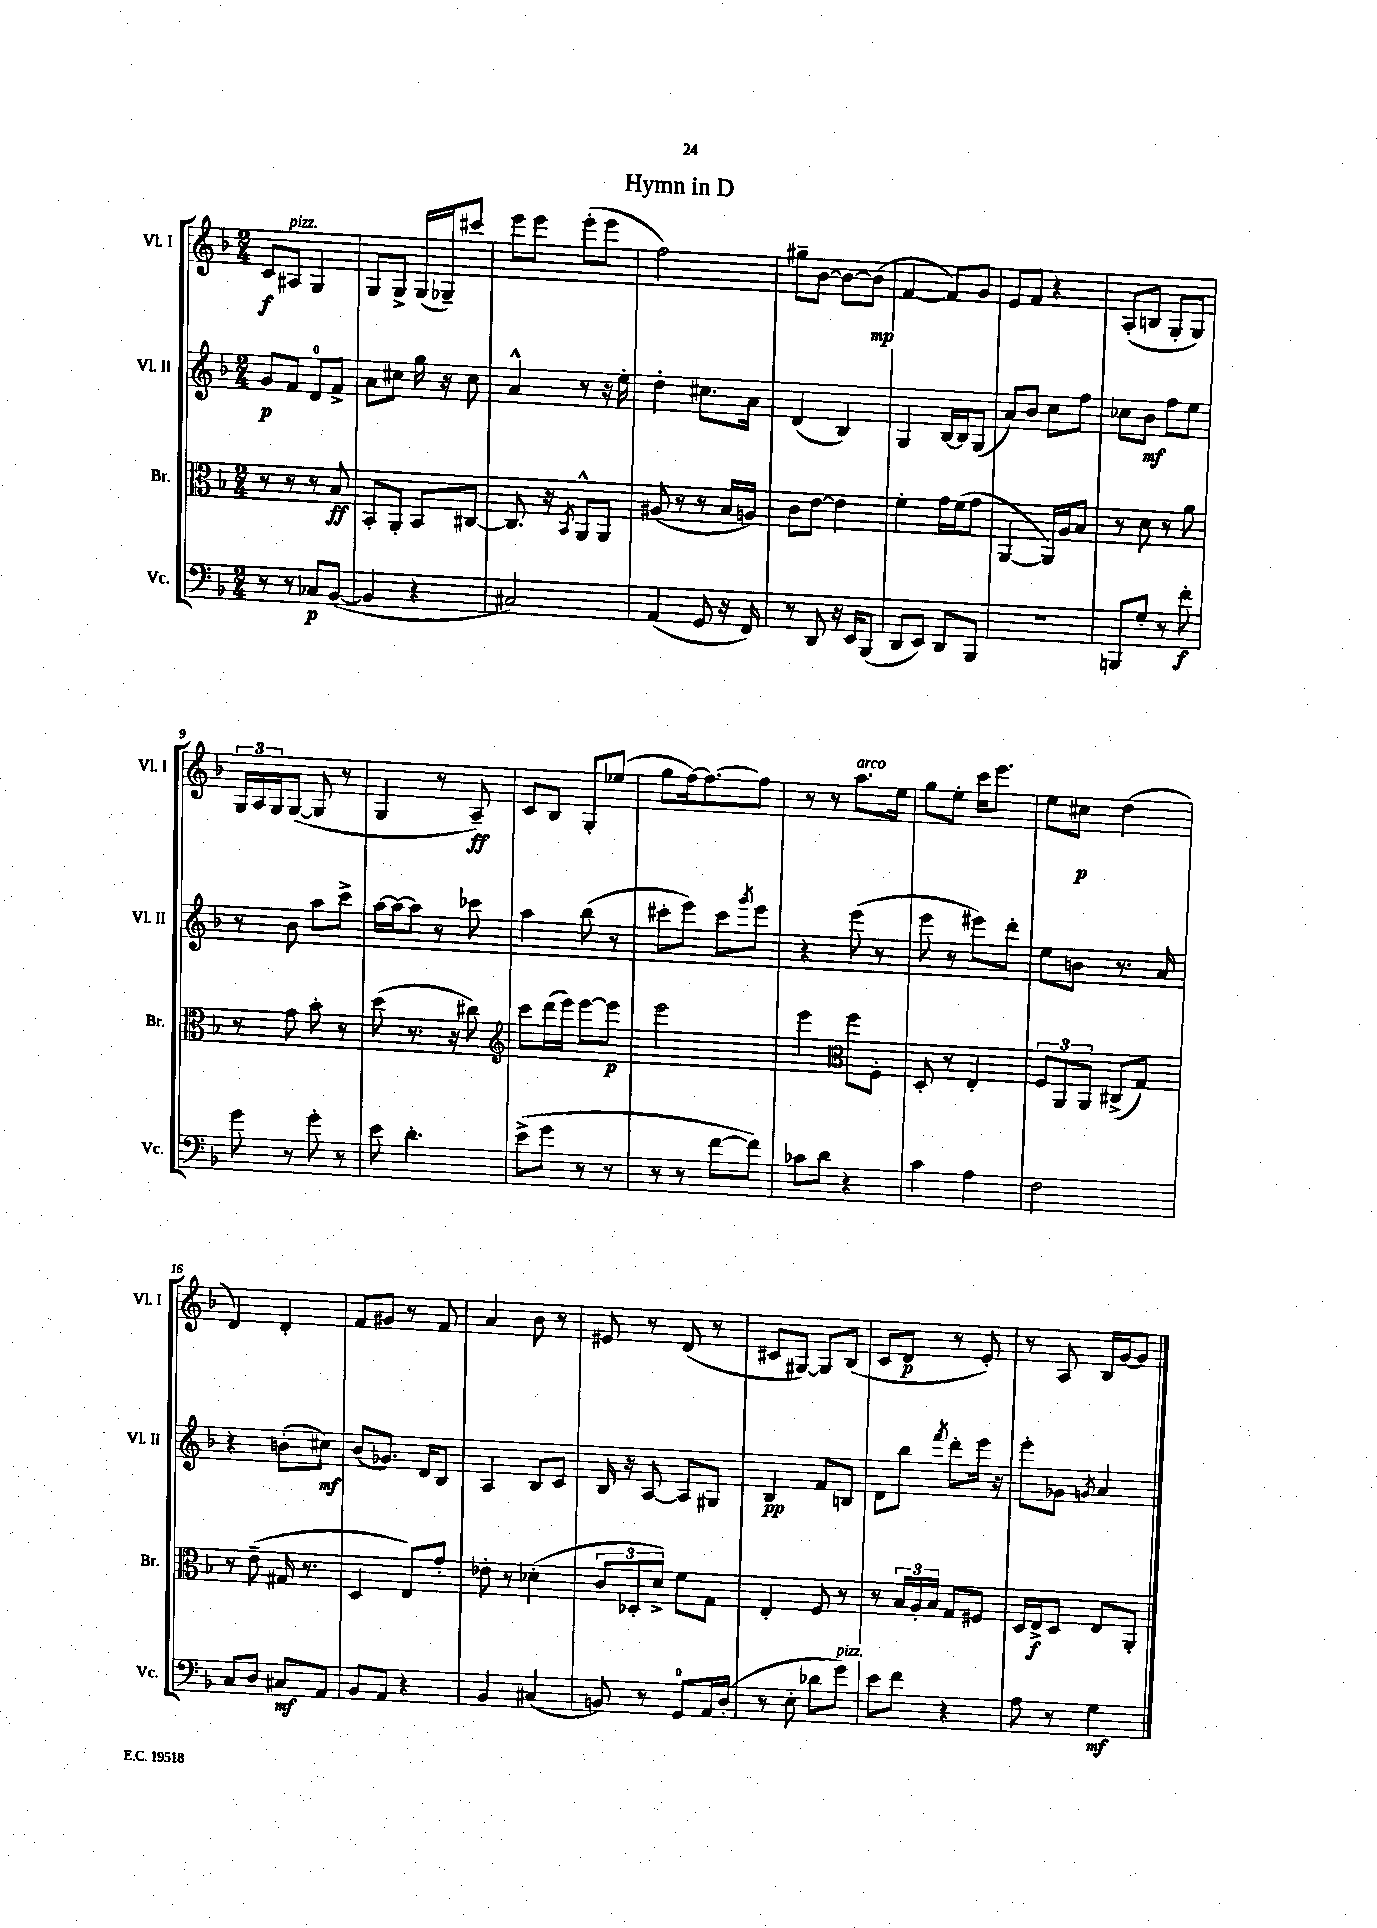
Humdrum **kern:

**kern	**dynam	**kern	**dynam	**kern	**dynam	**kern	**dynam
*part4	*part4	*part3	*part3	*part2	*part2	*part1	*part1
*staff4	*staff4	*staff3	*staff3	*staff2	*staff2	*staff1	*staff1
*I"Vc.	*	*I"Br.	*	*I"Vl. II	*	*I"Vl. I	*
*I'Vc.	*	*I'Br.	*	*I'Vl. II	*	*I'Vl. I	*
*clefF4	*	*clefC3	*	*clefG2	*	*clefG2	*
*k[b-]	*	*k[b-]	*	*k[b-]	*	*k[b-]	*
*M2/4	*	*M2/4	*	*M2/4	*	*M2/4	*
=1	=1	=1	=1	=1	=1	=1	=1
8r	.	8r	.	8g/L	p	8c/L	f
!	!	!	!	!	!	!LO:TX:a:i:t=pizz.	!
8r	.	8r	.	8f/J	.	8A#X/J	.
8C-X/L	p	8r	.	8d/L	.	4G/	.
([8BB-/J	.	8B-/	ff	8f^/J	.	.	.
=2	=2	=2	=2	=2	=2	=2	=2
4BB-/]	.	8BB-'/L	.	8a\L	.	8G/L	.
.	.	8AA'/J	.	8cc#X\J	.	8G^/J	.
4r	.	8BB-/L	.	16gg\	.	(16G/LL	.
.	.	.	.	16r	.	16G-X~/J)	.
.	.	[8C#X/J	.	8cc#\	.	8ccc#X/J	.
=3	=3	=3	=3	=3	=3	=3	=3
2C#X/)	.	8.C#/]	.	4a^^/	.	8eee\L	.
.	.	.	.	.	.	8eee\J	.
.	.	16r	.	.	.	.	.
.	.	8qBB-/	.	.	.	.	.
.	.	8AA^^/L	.	8r	.	(8eee'\L	.
.	.	8AA/J	.	16r	.	8eee\J	.
.	.	.	.	16ee'\	.	.	.
=4	=4	=4	=4	=4	=4	=4	=4
(4AA/	.	(8A#X/	.	4dd'\	.	2ff\)	.
.	.	8r	.	.	.	.	.
8GG/	.	8r	.	8.cc#X\L	.	.	.
16r	.	16B-/LL	.	.	.	.	.
16FF/)	.	16An/JJ)	.	16a\Jk	.	.	.
=5	=5	=5	=5	=5	=5	=5	=5
8r	.	8c\L	.	(4d/	.	8gg#X~\L	.
8DD/	.	[8e\J	.	.	.	[8b-\J	.
16r	.	4e\]	.	4B-/)	.	8b-\L_	.
16EE/KL	.	.	.	.	.	.	.
(8BBB-/J	.	.	.	.	.	(8b-\J]	mp
=6	=6	=6	=6	=6	=6	=6	=6
8DD/L	.	4f'\	.	4G/	.	[4f/	.
8EE/J)	.	.	.	.	.	.	.
8DD/L	.	16g\LL	.	[16B-/LL	.	8f/L])	.
.	.	(16f\J	.	16B-/J]	.	.	.
8BBB-/J	.	8g\J	.	(8G/J	.	8g/J	.
=7	=7	=7	=7	=7	=7	=7	=7
2r	.	[4AA/	.	8a/L)	.	8e/L	.
.	.	.	.	8b-/J	.	8f/J	.
.	.	16AA/LL])	.	8cc\L	.	4r	.
.	.	16A/J	.	.	.	.	.
.	.	8B-/J	.	8ff\J	.	.	.
=8	=8	=8	=8	=8	=8	=8	=8
8BBBn/L	.	8r	.	8cc-X\L	.	(8A'/L	.
8G'/J	.	8d\	.	8b-\J	mf	8Bn/J	.
8r	.	8r	.	8ff\L	.	8G'/L	.
8f'\	f	8a\	.	8ee\J	.	8G/J)	.
!!LO:LB:g=z
=9	=9	=9	=9	=9	=9	=9	=9
8g\	.	8r	.	8r	.	24G/LL	.
.	.	.	.	.	.	24A/	.
.	.	.	.	.	.	24G/J	.
8r	.	8g\	.	8b-\	.	([8G/J	.
8g'\	.	8b-'\	.	8aa\L	.	8G/]	.
8r	.	8r	.	8ccc^\J	.	8r	.
=10	=10	=10	=10	=10	=10	=10	=10
8e\	.	(8dd\	.	[16aa\LL	.	4G/	.
.	.	.	.	16aa\J_	.	.	.
4.d'\	.	8.r	.	8aa\J]	.	.	.
.	.	.	.	8r	.	8r	.
.	.	16r	.	.	.	.	.
.	.	8cc#X\)	.	8ccc-X\	.	8A~/)	ff
=11	=11	=11	=11	=11	=11	=11	=11
*	*	*clefG2	*	*	*	*	*
(8e^\L	.	8ccc\L	.	4aa\	.	8c/L	.
8g\J	.	(16ddd\L	.	.	.	8B-/J	.
.	.	16eee\JJ)	.	.	.	.	.
8r	.	[8eee\L	.	(8bb-\	.	8G'/L	.
8r	.	8eee\J]	p	8r	.	(8ee-X/J	.
=12	=12	=12	=12	=12	=12	=12	=12
8r	.	2eee\	.	8ccc#X'\L	.	8gg\L	.
8r	.	.	.	8eee\J)	.	[16ff\k)	.
.	.	.	.	.	.	8.ff\_	.
[8f\L	.	.	.	8ccc#\L	.	.	.
.	.	.	.	8qggg/	.	.	.
8f\J])	.	.	.	8eee\J	.	8ff\J]	.
=13	=13	=13	=13	=13	=13	=13	=13
8c-X\L	.	4eee\	.	4r	.	8r	.
8d\J	.	.	.	.	.	8r	.
*	*	*clefC3	*	*	*	*	*
!	!	!	!	!	!	!LO:TX:a:i:t=arco	!
4r	.	8ff\L	.	(8eee\	.	8.aa\L	.
.	.	8F'\J	.	8r	.	.	.
.	.	.	.	.	.	16ee\Jk	.
=14	=14	=14	=14	=14	=14	=14	=14
4c\	.	8D'/	.	8eee\	.	8gg\L	.
.	.	8r	.	8r	.	8ee'\J	.
4A\	.	4E'/	.	8eee#X\L)	.	16ccc\KL	.
.	.	.	.	.	.	8.eee\J	.
.	.	.	.	8ddd'\J	.	.	.
=15	=15	=15	=15	=15	=15	=15	=15
2F\	.	12F/L	.	8ee\L	.	8ee\L	.
.	.	12AA/	.	.	.	.	.
.	.	.	.	8bn\J	.	8cc#X\J	p
.	.	12AA/J	.	.	.	.	.
.	.	(8C#X^/L	.	8.r	.	(4dd\	.
.	.	8G/J)	.	.	.	.	.
.	.	.	.	16a/	.	.	.
!!LO:LB:g=z
=16	=16	=16	=16	=16	=16	=16	=16
8C/L	.	8r	.	4r	.	4d/)	.
8D/J	.	(8e~\	.	.	.	.	.
8C#X/L	mf	16G#X/	.	(8bn'\L	.	4d'/	.
.	.	8.r	.	.	.	.	.
8AA/J	.	.	.	8cc#X\J)	mf	.	.
=17	=17	=17	=17	=17	=17	=17	=17
8BB-/L	.	4D/	.	(8b-/L	.	8f/L	.
8AA/J	.	.	.	8.g-X/J)	.	8g#X/J	.
4r	.	8E/L)	.	.	.	8r	.
.	.	.	.	16d/KL	.	.	.
.	.	8g'/J	.	8B-/J	.	8f/	.
=18	=18	=18	=18	=18	=18	=18	=18
4BB-/	.	8e-X'\	.	4A/	.	4a/	.
.	.	8r	.	.	.	.	.
(4C#X/	.	(4d-X'\	.	8B-/L	.	8b-\	.
.	.	.	.	8c/J	.	8r	.
=19	=19	=19	=19	=19	=19	=19	=19
8BBn/)	.	12c/L	.	16B-/	.	8e#X/	.
.	.	.	.	16r	.	.	.
.	.	12D-X'/	.	.	.	.	.
8r	.	.	.	[8A/	.	8r	.
.	.	12d^/J)	.	.	.	.	.
8GG/L	.	8f\L	.	8A/L]	.	(8d/	.
16AA/L	.	8G\J	.	8G#X/J	.	8r	.
(16D'/JJ	.	.	.	.	.	.	.
=20	=20	=20	=20	=20	=20	=20	=20
8r	.	4E'/	.	4B-/	pp	8c#X/L	.
8E'\	.	.	.	.	.	[8G#X/J)	.
8d-X\L	.	8F/	.	8f/L	.	8G#/L]	.
!LO:TX:a:i:t=pizz.	!	!	!	!	!	!	!
8g\J)	.	8r	.	8Bn/J	.	(8B-/J	.
=21	=21	=21	=21	=21	=21	=21	=21
8e\L	.	8r	.	8d\L	.	8c/L	.
8f\J	.	24B-/LL	.	8bb-\J	.	8d/J	p
.	.	24A'/	.	.	.	.	.
.	.	24B-/JJ	.	.	.	.	.
.	.	.	.	8qfff/	.	.	.
4r	.	8G/L	.	8ddd'\L	.	8r	.
.	.	8F#X/J	.	16eee\Jk	.	8e'/)	.
.	.	.	.	16r	.	.	.
=22	=22	=22	=22	=22	=22	=22	=22
8A\	.	16D/LL	.	8eee'\L	.	8r	.
.	.	16E^/J	f	.	.	.	.
8r	.	8D/J	.	8g-X\J	.	8A/	.
.	.	.	.	8qgn/	.	.	.
4G\	mf	8E/L	.	4a/	.	16B-/LL	.
.	.	.	.	.	.	[16g/J	.
.	.	8AA'/J	.	.	.	8g/J]	.
==	==	==	==	==	==	==	==
*-	*-	*-	*-	*-	*-	*-	*-
